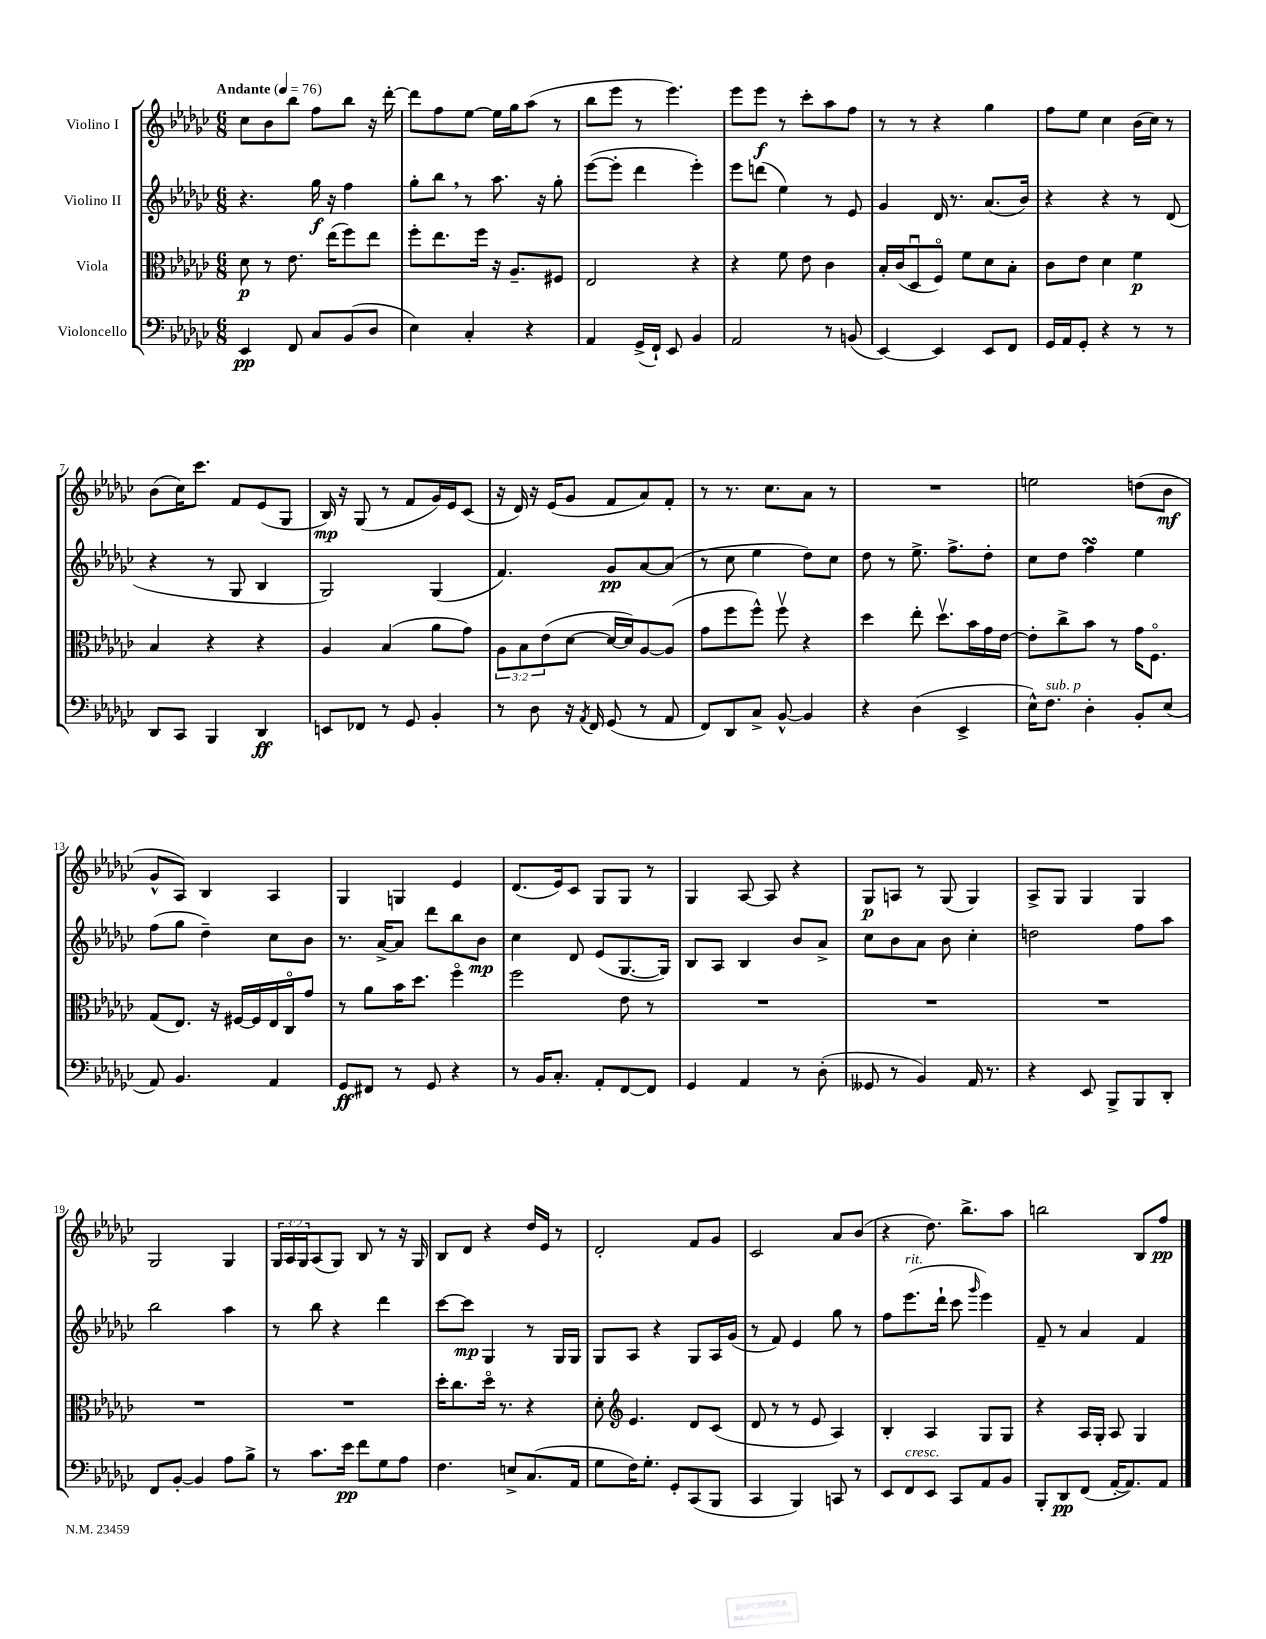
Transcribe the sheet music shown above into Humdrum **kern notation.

**kern	**kern	**kern	**kern
*staff4	*staff3	*staff2	*staff1
*clefF4	*clefC3	*clefG2	*clefG2
*k[b-e-a-d-g-c-]	*k[b-e-a-d-g-c-]	*k[b-e-a-d-g-c-]	*k[b-e-a-d-g-c-]
*M6/8	*M6/8	*M6/8	*M6/8
*MM76	*MM76	*MM76	*MM76
4EE-	8d-	4.r	8cc-
.	8r	.	8b-
8FF	8.e-	.	8bb-
8C-	.	16gg-	8ff
.	(16ee-	16r	.
(8BB-	8ff)	4ff	8bb-
8D-	8ee-	.	16r
.	.	.	[16ddd-'
=	=	=	=
4E-)	8ff'	8gg-'	8ddd-]
.	8.ee-	8bb-	8ff
4C-'	.	8r	[8ee-
.	16ff	.	.
.	16r	8.aa-	16ee-]
.	8.A-~	.	16gg-
4r	.	.	(8aa-
.	.	16r	.
.	8F#	8gg-'	8r
=	=	=	=
4AA-	2E-	([8eee-	8bb-
.	.	8eee-']	8eee-
(16GG-^	.	4ddd-	8r
16FF`)	.	.	.
8EE-	.	.	4.eee-)
4BB-	4r	4eee-')	.
=	=	=	=
2AA-	4r	8eee-	8eee-
.	.	(8ddd	8eee-
.	8f	4ee-)	8r
.	8e-	.	8ccc-'
8r	4c-	8r	8aa-
(8BB	.	8e-	8ff
=	=	=	=
[4EE-)	16B-'	4g-	8r
.	(16c-	.	.
.	8D-u	.	8r
4EE-]	8Fo)	16d-	4r
.	.	8.r	.
.	8f	.	.
8EE-	8d-	(8.a-	4gg-
8FF	8B-'	.	.
.	.	16b-)	.
=	=	=	=
16GG-	8c-	4r	8ff
16AA-	.	.	.
8GG-'	8e-	.	8ee-
4r	4d-	4r	4cc-
8r	4f	8r	(16b-
.	.	.	16cc-)
8r	.	(8d-	8r
=	=	=	=
8DD-	4B-	4r	(8b-
8CC-	.	.	16cc-)
.	.	.	8.ccc-
4BBB-	4r	8r	.
.	.	8G-	8f
4DD-	4r	4B-	(8e-
.	.	.	8G-
=	=	=	=
8EE	4A-	2G-)	16B-)
.	.	.	16r
8FF-	.	.	(8G-
8r	(4B-	.	8r
8GG-	.	.	8f
4BB-'	8a-	(4G-	16g-)
.	.	.	16e-
.	8g-)	.	(8c-
=	=	=	=
8r	12A-	4.f)	16r
.	.	.	16d-)
.	12B-	.	.
8D-	.	.	16r
.	(12e-	.	.
.	.	.	(16e-
16r	[8d-	.	8g-
8qAA-	.	.	.
16FF	.	.	.
(8GG-	16d-_	8g-	8f
.	16d-])	.	.
8r	[8A-	[8a-	8a-)
8AA-	(8A-]	(8a-]	8f'
=	=	=	=
8FF)	8g-	8r	8r
8DD-	8ff	8cc-	8.r
8C-^	8ff^^)	4ee-	.
.	.	.	8.cc-
[8BB-^^	8ffv	.	.
4BB-]	4r	8dd-)	8a-
.	.	8cc-	8r
=	=	=	=
4r	4dd-	8dd-	2.r
.	.	8r	.
(4D-	8ee-'	8.ee-^	.
.	8.dd-v	.	.
.	.	8.ff^	.
4EE-^	.	.	.
.	16b-	.	.
.	16g-	8dd-'	.
.	[16e-	.	.
=	=	=	=
16E-^^)	8e-']	8cc-	2ee
8.F	.	.	.
.	8cc-^	8dd-	.
4D-'	8b-	4ff	.
.	8r	.	.
8BB-'	16g-	4ee-	(8dd
.	8.Fo	.	.
(8E-	.	.	8b-
=	=	=	=
8AA-)	(8G-	(8ff	8g-^^
4.BB-	8.E-)	8gg-	8A-)
.	.	4dd-~)	4B-
.	16r	.	.
.	[16F#	.	.
.	16F#]	.	.
4AA-	16E-	8cc-	4A-
.	16C-o	.	.
.	8g-	8b-	.
=	=	=	=
8GG-	8r	8.r	4G-
8FF#	8a-	.	.
.	.	[16a-^	.
8r	16b-	8a-]	4G
.	8.dd-	.	.
8GG-	.	8ddd-	.
4r	4ffo	8bb-	4e-
.	.	8b-	.
=	=	=	=
8r	2ff	4cc-	(8.d-
16BB-	.	.	.
8.C-'	.	.	16e-)
.	.	8d-	8c-
8AA-'	.	(8e-	8G-
[8FF	8e-	[8.G-	8G-
8FF]	8r	.	8r
.	.	16G-])	.
=	=	=	=
4GG-	2.r	8B-	4G-
.	.	8A-	.
4AA-	.	4B-	[8A-
.	.	.	8A-]
8r	.	8b-	4r
(8D-'	.	8a-^	.
=	=	=	=
8GG--	2.r	8cc-	8G-
8r	.	8b-	8A
4BB-)	.	8a-	8r
.	.	8b-	(8G-
16AA-	.	4cc-'	4G-)
8.r	.	.	.
=	=	=	=
4r	2.r	2dd	8A-^
.	.	.	8G-
8EE-	.	.	4G-
8BBB-^	.	.	.
8BBB-	.	8ff	4G-
8DD-'	.	8aa-	.
=	=	=	=
8FF	2.r	2bb-	2G-
[8BB-'	.	.	.
4BB-]	.	.	.
8A-	.	4aa-	4G-
8B-^	.	.	.
=	=	=	=
8r	2.r	8r	24G-
.	.	.	24A-
.	.	.	24G-
8.c-	.	8bb-	(8A-
.	.	4r	8G-)
16e-	.	.	.
8f	.	.	8B-
8G-	.	4ddd-	8r
8A-	.	.	16r
.	.	.	16G-
=	=	=	=
4.F	16dd-'	[8ccc-	8B-
.	8.cc-	.	.
.	.	8ccc-]	8d-
.	16dd-o	4G-	4r
.	8.r	.	.
8E^	.	.	.
(8.C-	4r	8r	16dd-
.	.	.	16e-
.	.	16G-	8r
16AA-	.	16G-	.
=	=	=	=
8G-	8d-'	8G-	2d-'
*	*clefG2	*	*
16F)	4.e-	8A-	.
8.G-'	.	.	.
.	.	4r	.
8GG-'	.	.	.
(8CC-	8d-	8G-	8f
8BBB-	(8c-	16A-	8g-
.	.	(16g-	.
=	=	=	=
4CC-	8d-	8r	2c-
.	8r	8f)	.
4BBB-)	8r	4e-	.
.	8e-	.	.
8CC	4A-)	8gg-	8a-
8r	.	8r	(8b-
=	=	=	=
8EE-	4B-'	8ff	4r
8FF	.	(8.eee-	.
8EE-	4A-	.	8.dd-)
.	.	16ddd-`	.
8CC-	.	8ccc-	.
.	.	.	8.bb-^
.	.	16qqggg-	.
8AA-	8G-	4eee-)	.
8BB-	8G-	.	8aa-
=	=	=	=
8BBB-'	4r	8f~	2bb
8DD-	.	8r	.
(8FF	16A-	4a-	.
.	16G-'	.	.
[16AA-'	8A-	.	.
8.AA-])	.	.	.
.	4G-	4f	8B-
8AA-	.	.	8ff
==	==	==	==
*-	*-	*-	*-
